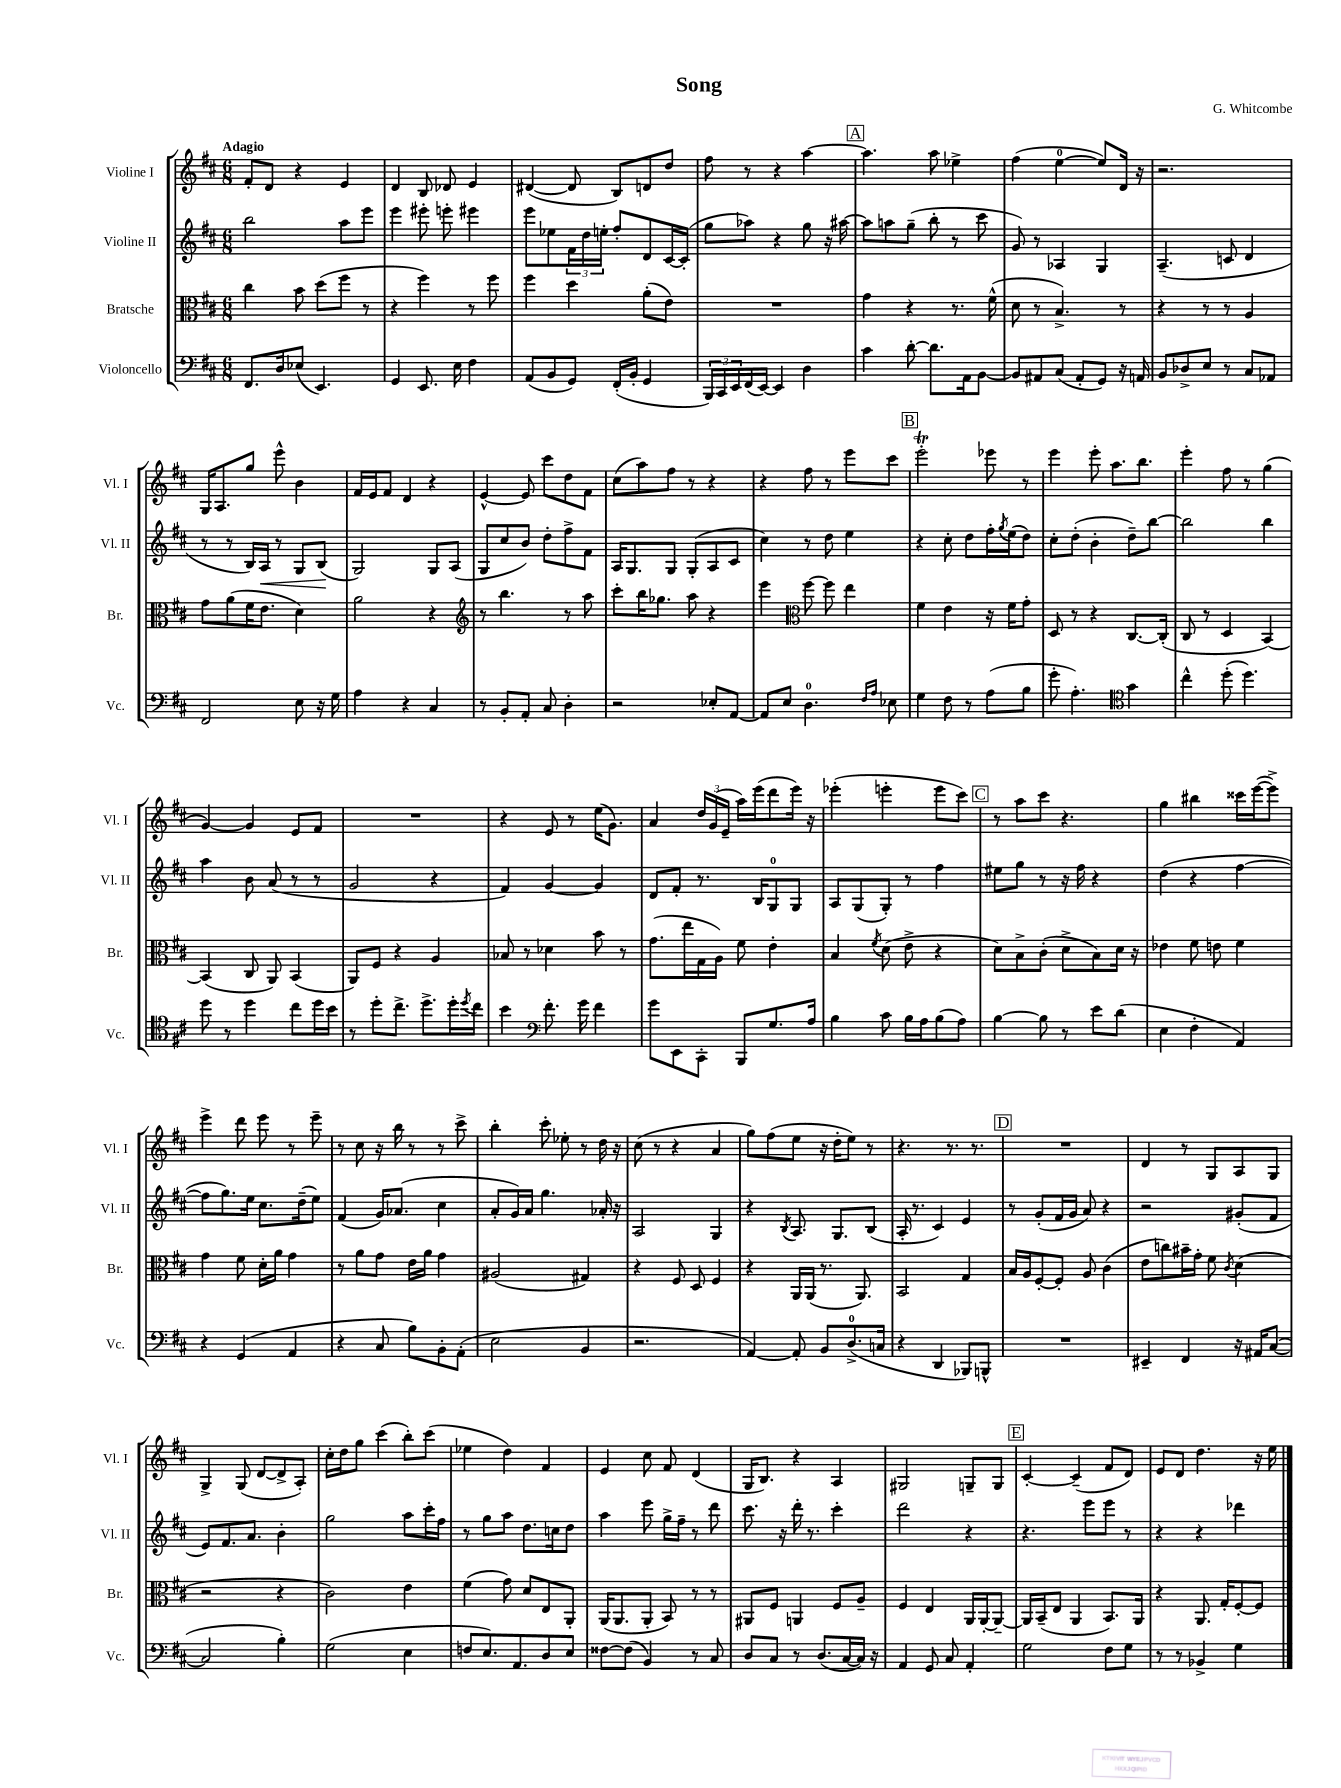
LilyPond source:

\header { title = "Song" composer = "G. Whitcombe" }
<<
\new StaffGroup <<
\new Staff = "s0" \with { instrumentName = "Violine I" shortInstrumentName = "Vl. I" } {
    \clef treble \key d \major \numericTimeSignature \time 6/8 \tempo "Adagio"
    fis'8-. d'8 r4 e'4 |
    d'4 b8 des'8 e'4 |
    dis'4~( dis'8 b8) d'8 d''8 |
    fis''8 r8 r4 a''4~ |
    \mark \markup { \box "A" } a''4. a''8 ees''4-> |
    fis''4( e''4-0~ e''8) d'16 r16 |
    r2. |
    g16 a8. g''8 e'''8-^ b'4 |
    fis'16 e'16 fis'8 d'4 r4 |
    e'4~-^ e'8 cis'''8 d''8 fis'8 |
    cis''8( a''8) fis''8 r8 r4 |
    r4 fis''8 r8 e'''8 cis'''8 |
    \mark \markup { \box "B" } e'''2-.\trill ees'''8 r8 |
    e'''4 e'''8-. a''8. b''8. |
    e'''4-. fis''8 r8 g''4( |
    g'4~) g'4 e'8 fis'8 |
    R2. |
    r4 e'8 r8 e''16( g'8.) |
    a'4 \tuplet 3/2 { d''16 g'16( e'16-- } a''16) e'''16( d'''8 e'''16) r16 |
    ees'''4-.( e'''4-. e'''8 cis'''8) |
    \mark \markup { \box "C" } r8 a''8 cis'''8 r4. |
    g''4 bis''4 cisis'''16 e'''16~( e'''8->) |
    e'''4-> d'''8 e'''8 r8 e'''8-- |
    r8 cis''8 r16 b''16 r8 r8 cis'''8-> |
    b''4-. cis'''8-. ees''8-. r8 d''16 r16 |
    cis''8( r8 r4 a'4 |
    g''8) fis''8( e''8 r16 d''16-. e''8) r8 |
    r4. r8. r8. |
    \mark \markup { \box "D" } R2. |
    d'4 r8 g8 a8 g8 |
    g4-> g8( d'8~ d'8-> a8-.) |
    cis''16-. d''16 g''8 cis'''4( b''8-.) cis'''8( |
    ees''4 d''4) fis'4 |
    e'4 cis''8 fis'8 d'4( |
    g16 b8.) r4 a4 |
    gis2 g8-- g8 |
    \mark \markup { \box "E" } cis'4~-. cis'4--( fis'8 d'8) |
    e'8 d'8 d''4. r16 e''16 \bar "|." |
}
\new Staff = "s1" \with { instrumentName = "Violine II" shortInstrumentName = "Vl. II" } {
    \clef treble \key d \major \numericTimeSignature \time 6/8
    b''2 a''8 e'''8 |
    e'''4 eis'''8-. e'''8-. eis'''4 |
    e'''8 ees''8 \tuplet 3/2 { fis'16 d''16 e''16-. } fis''8-. d'8 cis'16~ cis'16-.( |
    g''8 aes''8) r4 g''8 r16 ais''16~ |
    \mark \markup { \box "A" } ais''8 a''8 g''8--( b''8-. r8 cis'''8 |
    g'8) r8 aes4 g4 |
    a4.--( c'8 d'4 |
    r8 r8 b16) a16\< r8 g8 b8\!( |
    g2) g8 a8( |
    g8 cis''8 b'8) d''8-. fis''8-> fis'8 |
    a16 g8. g8 g8-.( a8 cis'8 |
    cis''4) r8 d''8 e''4 |
    \mark \markup { \box "B" } r4 cis''8-. d''8 fis''16-. \acciaccatura { g''8 } e''16( d''8) |
    cis''8-. d''8-.( b'4-. d''8--) b''8~ |
    b''2 b''4 |
    a''4 b'8 a'8( r8 r8 |
    g'2 r4 |
    fis'4) g'4~ g'4 |
    d'8 fis'8-. r8. b16 g8-0 g8 |
    a8 g8( g8-.) r8 fis''4 |
    \mark \markup { \box "C" } eis''8 g''8 r8 r16 fis''16 r4 |
    d''4( r4 fis''4~ |
    fis''8 g''8.) e''16 cis''8. d''16--( e''8) |
    fis'4( g'16) aes'8.( cis''4 |
    a'8-. g'16) a'16 g''4. aes'16-. r16 |
    a2 g4 |
    r4 \acciaccatura { b8 } a8. g8. b8( |
    a16-. r8. cis'4) e'4 |
    \mark \markup { \box "D" } r8 g'8-.( fis'16 g'16 a'8) r4 |
    r2 gis'8-.( fis'8 |
    e'8) fis'8. a'8. b'4-. |
    g''2 a''8 cis'''16-. fis''16 |
    r8 g''8 a''8 d''8. c''16 d''8 |
    a''4 e'''8 g''16-> fis''16-- r8 d'''8 |
    cis'''8. r16 d'''16-. r8. cis'''4-. |
    d'''2 r4 |
    \mark \markup { \box "E" } r4. e'''8 e'''8 r8 |
    r4 r4 des'''4 \bar "|." |
}
\new Staff = "s2" \with { instrumentName = "Bratsche" shortInstrumentName = "Br." } {
    \clef alto \key d \major \numericTimeSignature \time 6/8
    cis''4 b'8 d''8( fis''8 r8 |
    r4 fis''4) r8 fis''8 |
    fis''4 d''4 a'8-.( e'8) |
    R2. |
    \mark \markup { \box "A" } g'4 r4 r8. fis'16-^( |
    d'8 r8 b4.->) r8 |
    r4 r8 r8 a4 |
    g'8 a'8( fis'16 e'8. d'4) |
    a'2 r4 |
    \clef treble r8 b''4. r8 a''8 |
    cis'''8-. b''16 ges''8. a''8 r4 |
    e'''4 \clef alto fis''8~ fis''8 e''4 |
    \mark \markup { \box "B" } fis'4 e'4 r16 fis'16 g'8-. |
    d8 r8 r4 cis8.~ cis16-.( |
    cis8 r8 d4 b,4~) |
    b,4( cis8 a,8) b,4( |
    a,8) fis8 r4 a4 |
    bes8 r8 des'4 b'8 r8 |
    g'8.( e''16 g16 a16) fis'8 e'4-. |
    b4 \acciaccatura { fis'8 } d'8( e'8-> r4 |
    \mark \markup { \box "C" } d'8) b8-> cis'8-.( d'8-> b8) d'16 r16 |
    ees'4 fis'8 e'8 fis'4 |
    g'4 fis'8 d'16-. a'16 g'4 |
    r8 a'8 g'8 e'16 a'16 g'4 |
    ais2( gis4) |
    r4 fis8 d8 fis4 |
    r4 a,16 a,16( r8. a,8.) |
    b,2 g4 |
    \mark \markup { \box "D" } b16 a16 fis8~-. fis8-. a8 cis'4( |
    e'8 c''8) bis'16-- g'16-. fis'8 \acciaccatura { cis'8 } d'4( |
    r2 r4 |
    cis'2) e'4 |
    fis'4( g'8) d'8 e8 a,8-. |
    a,16( a,8. a,8-. b,8) r8 r8 |
    ais,8 fis8 a,4 fis8 a8-- |
    fis4 e4 a,16 a,16~-. a,8~-- |
    \mark \markup { \box "E" } a,16 b,16--( e8 a,4 b,8.) a,16 |
    r4 a,8. g16-. fis8~-. fis8 \bar "|." |
}
\new Staff = "s3" \with { instrumentName = "Violoncello" shortInstrumentName = "Vc." } {
    \clef bass \key d \major \numericTimeSignature \time 6/8
    fis,8. d16 ees8( e,4.) |
    g,4 e,8. e16 fis4 |
    a,8( b,8 g,8) fis,16-.( b,16-. g,4 |
    \tuplet 3/2 { b,,16) cis,16 e,16 } fis,16( e,16~) e,4 d4 |
    \mark \markup { \box "A" } cis'4 d'8~-. d'8. a,16 b,8~ |
    b,8 ais,8 cis8( ais,8-. g,8) r16 a,16 |
    b,8 des8-> e8 r8 cis8 aes,8 |
    fis,2 e8 r16 g16 |
    a4 r4 cis4 |
    r8 b,8-. a,8-. cis8 d4-. |
    r2 ees8-. a,8~ |
    a,8 e8 d4.-0 \grace { fis16 a16 } ees8 |
    \mark \markup { \box "B" } g4 fis8 r8 a8( b8 |
    g'8-. a4.-.) \clef tenor g'4 |
    cis''4-^ d''8-.( d''4.) |
    d''8 r8 d''4 cis''8 d''16 b'16 |
    r8 d''8-. cis''8.-> d''8.-> d''16-. \acciaccatura { d''8 } cis''16 |
    b'4 \clef bass fis'8.-. g'16 fis'4 |
    g'8 e,8 cis,8-. b,,8 g8. a16 |
    b4 cis'8 b16 a16 b8( a8) |
    \mark \markup { \box "C" } b4~ b8 r8 e'8 d'8( |
    e4 fis4-. a,4) |
    r4 g,4( a,4 |
    r4 cis8 b8) b,8-. a,8-.( |
    e2 b,4 |
    r2. |
    a,4~) a,8-. b,8 d8.-0->( c16 |
    r4 d,4 bes,,8) b,,8-^ |
    \mark \markup { \box "D" } R2. |
    eis,4-- fis,4 r16 ais,16 cis8~( |
    cis2 b4-.) |
    g2( e4 |
    f8 e8.) a,8. d8 e8 |
    fisis8~ fisis8( b,4) r8 cis8 |
    d8 cis8 r8 d8.( cis16~ cis16) r16 |
    a,4 g,8 cis8 a,4-. |
    \mark \markup { \box "E" } g2 fis8 g8 |
    r8 r8 bes,4-> g4 \bar "|." |
}
>>
>>
\layout { \context { \Score \remove "Bar_number_engraver" } }
